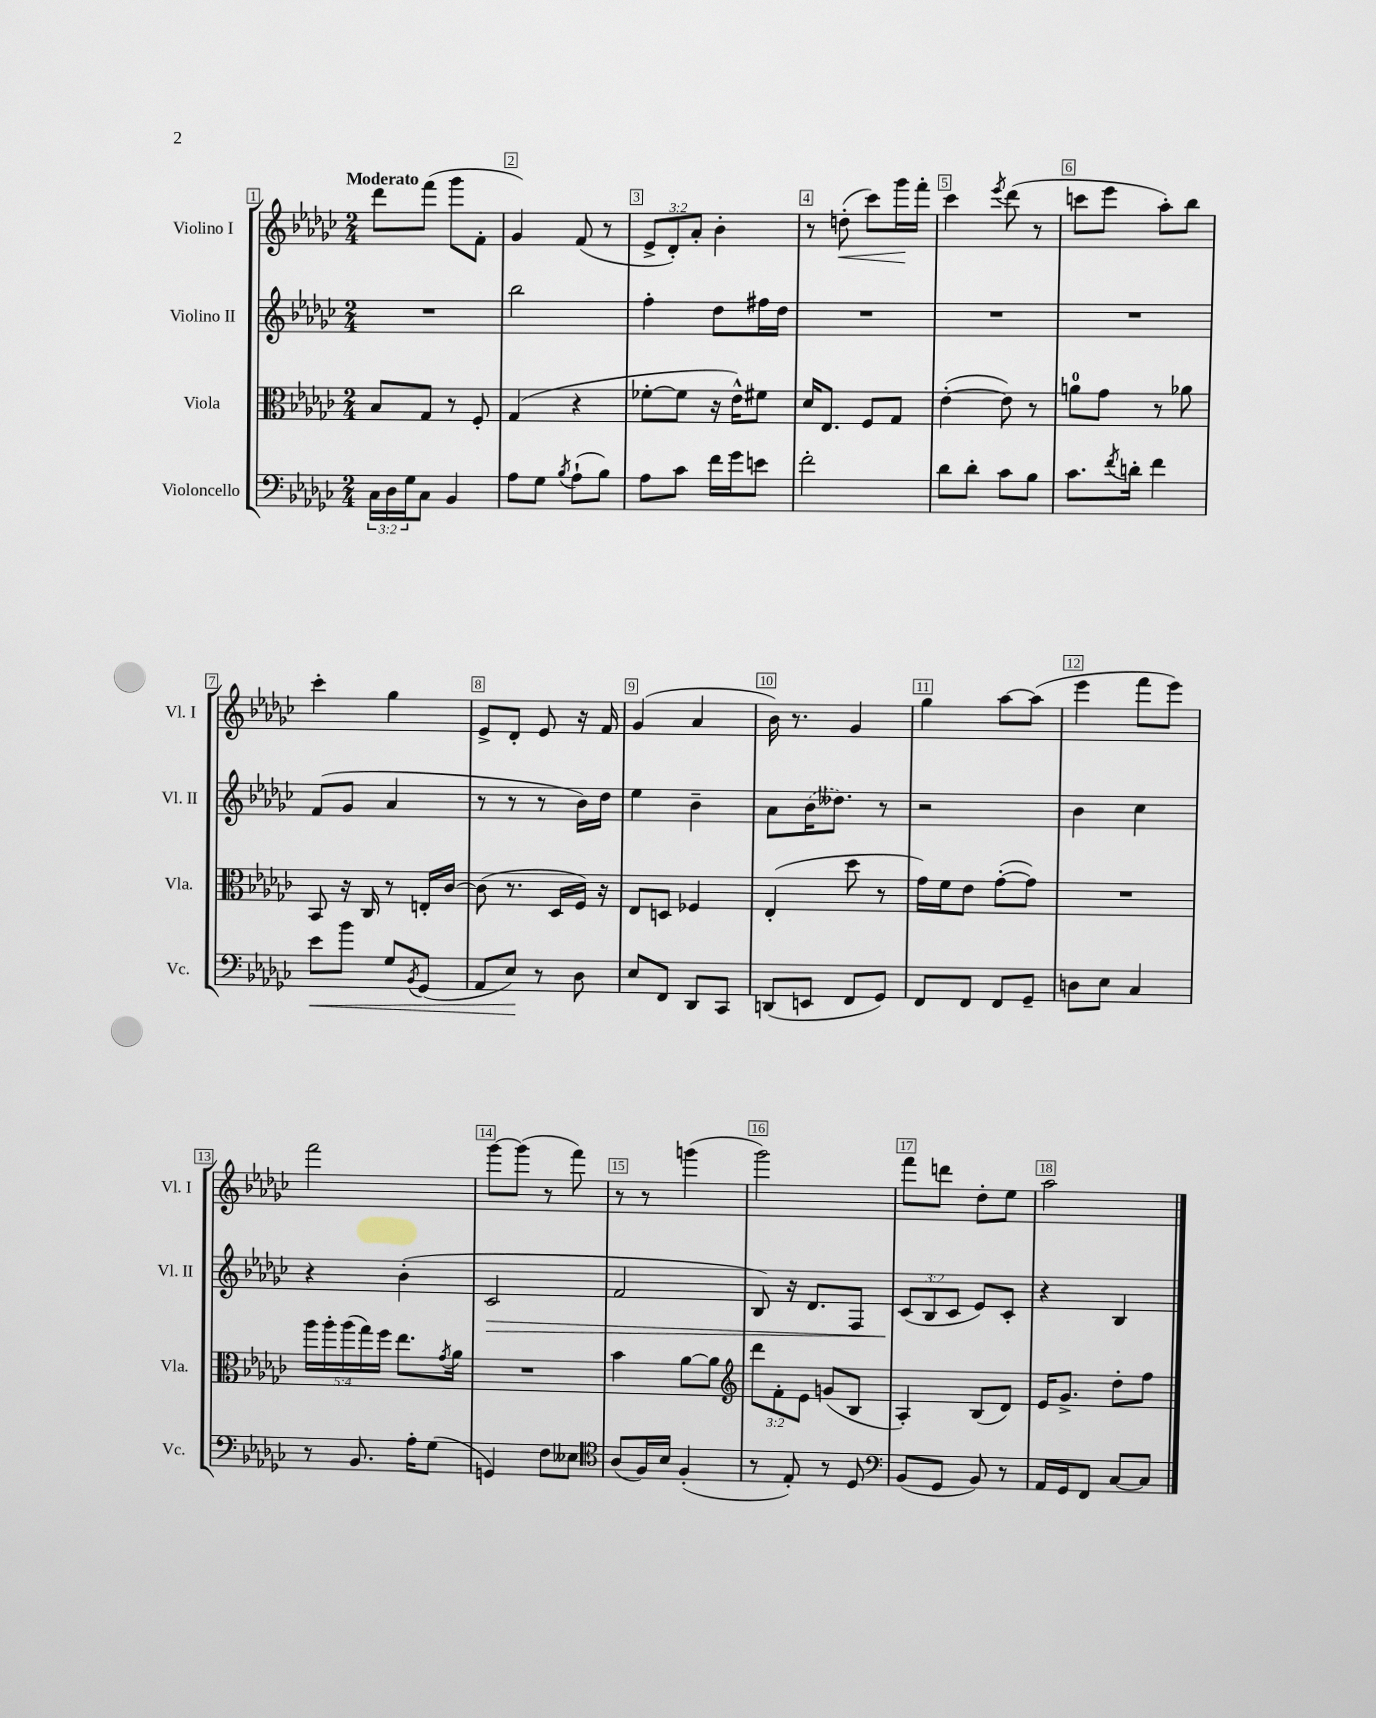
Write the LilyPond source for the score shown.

<<
\new StaffGroup <<
\new Staff = "s0" \with { instrumentName = "Violino I" shortInstrumentName = "Vl. I" } {
    \clef treble \key ges \major \numericTimeSignature \time 2/4 \override Staff.TupletNumber.text = #tuplet-number::calc-fraction-text \tempo "Moderato"
    des'''8 f'''8( ges'''8 f'8-. |
    ges'4) f'8( r8 |
    \tuplet 3/2 { ees'8-> des'8-.) aes'8-. } bes'4-. |
    r8 d''8-.\<( ces'''8) ges'''16\! f'''16-. |
    ces'''4 \acciaccatura { ees'''8 } des'''8( r8 |
    c'''8 ees'''8 aes''8-.) bes''8 |
    ces'''4-. ges''4 |
    ees'8-> des'8-. ees'8 r16 f'16 |
    ges'4( aes'4 |
    bes'16) r8. ges'4 |
    ges''4 aes''8~ aes''8( |
    ees'''4 f'''8 ees'''8) |
    f'''2 |
    ges'''8~ ges'''8( r8 f'''8) |
    r8 r8 g'''4( |
    ges'''2) |
    f'''8 d'''8 des''8-. ees''8 |
    aes''2 \bar "|." |
}
\new Staff = "s1" \with { instrumentName = "Violino II" shortInstrumentName = "Vl. II" } {
    \clef treble \key ges \major \numericTimeSignature \time 2/4 \override Staff.TupletNumber.text = #tuplet-number::calc-fraction-text
    R2 |
    bes''2 |
    f''4-. des''8 fis''16 des''16 |
    R2 |
    R2 |
    R2 |
    f'8( ges'8 aes'4 |
    r8 r8 r8 bes'16) des''16 |
    ees''4 bes'4-- |
    aes'8 \once \slurDashed bes'16( deses''8.) r8 |
    r2 |
    bes'4 ces''4 |
    r4 bes'4-.( |
    ces'2\> |
    f'2 |
    bes8) r16 des'8. f8 |
    \tuplet 3/2 { ces'8\!( bes8 ces'8 } ees'8) ces'8-. |
    r4 bes4 \bar "|." |
}
\new Staff = "s2" \with { instrumentName = "Viola" shortInstrumentName = "Vla." } {
    \clef alto \key ges \major \numericTimeSignature \time 2/4 \override Staff.TupletNumber.text = #tuplet-number::calc-fraction-text
    bes8 ges8 r8 f8-. |
    ges4( r4 |
    fes'8~-. fes'8 r16 ees'16-^) fis'8 |
    des'16 ees8. f8 ges8 |
    ees'4~-.( ees'8) r8 |
    a'8-0 ges'8 r8 aes'8 |
    bes,8 r16 ces16 r8 e16-. ces'16~ |
    ces'8( r8. des16 f16) r16 |
    ees8 d8 fes4 |
    ees4-.( des''8 r8 |
    ges'16) f'16 ees'8 ges'8~-.( ges'8) |
    R2 |
    \tuplet 5/4 { aes''16 aes''16-. aes''16( ges''16) f''16 } ees''8. \acciaccatura { ges'8 } aes'16 |
    R2 |
    bes'4 aes'8~ aes'8 |
    \clef treble \tuplet 3/2 { des'''8 f'8-. ees'8 } g'8( bes8 |
    aes4-.) bes8( des'8) |
    ees'16 ges'8.-> des''8-. f''8 \bar "|." |
}
\new Staff = "s3" \with { instrumentName = "Violoncello" shortInstrumentName = "Vc." } {
    \clef bass \key ges \major \numericTimeSignature \time 2/4 \override Staff.TupletNumber.text = #tuplet-number::calc-fraction-text
    \tuplet 3/2 { ces16 des16 ges16 } ces8 bes,4 |
    aes8 ges8 \acciaccatura { bes8 } aes8-!( bes8) |
    aes8 ces'8 f'16 ges'16 e'8 |
    f'2-. |
    des'8 des'8-. ces'8 bes8 |
    ces'8. \acciaccatura { f'8 } d'16-. f'4 |
    ees'8\< bes'8 ges8 \acciaccatura { bes,8 } ges,8( |
    aes,8 ees8\!) r8 des8 |
    ees8 f,8 des,8 ces,8 |
    d,8( e,8 f,8 ges,8) |
    f,8 f,8 f,8 ges,8-- |
    d8 ees8 ces4 |
    r8 bes,8. aes16-. ges8( |
    g,4) f8 eeses8 |
    \clef tenor aes8( f16) bes16 f4-.( |
    r8 ees8-.) r8 des8 |
    \clef bass bes,8( ges,8 bes,8) r8 |
    aes,16 ges,16 f,8 ces8~ ces8 \bar "|." |
}
>>
>>
\layout { \context { \Score \override BarNumber.break-visibility = ##(#f #t #t) barNumberVisibility = #all-bar-numbers-visible \override BarNumber.stencil = #(make-stencil-boxer 0.1 0.3 ly:text-interface::print) } }
